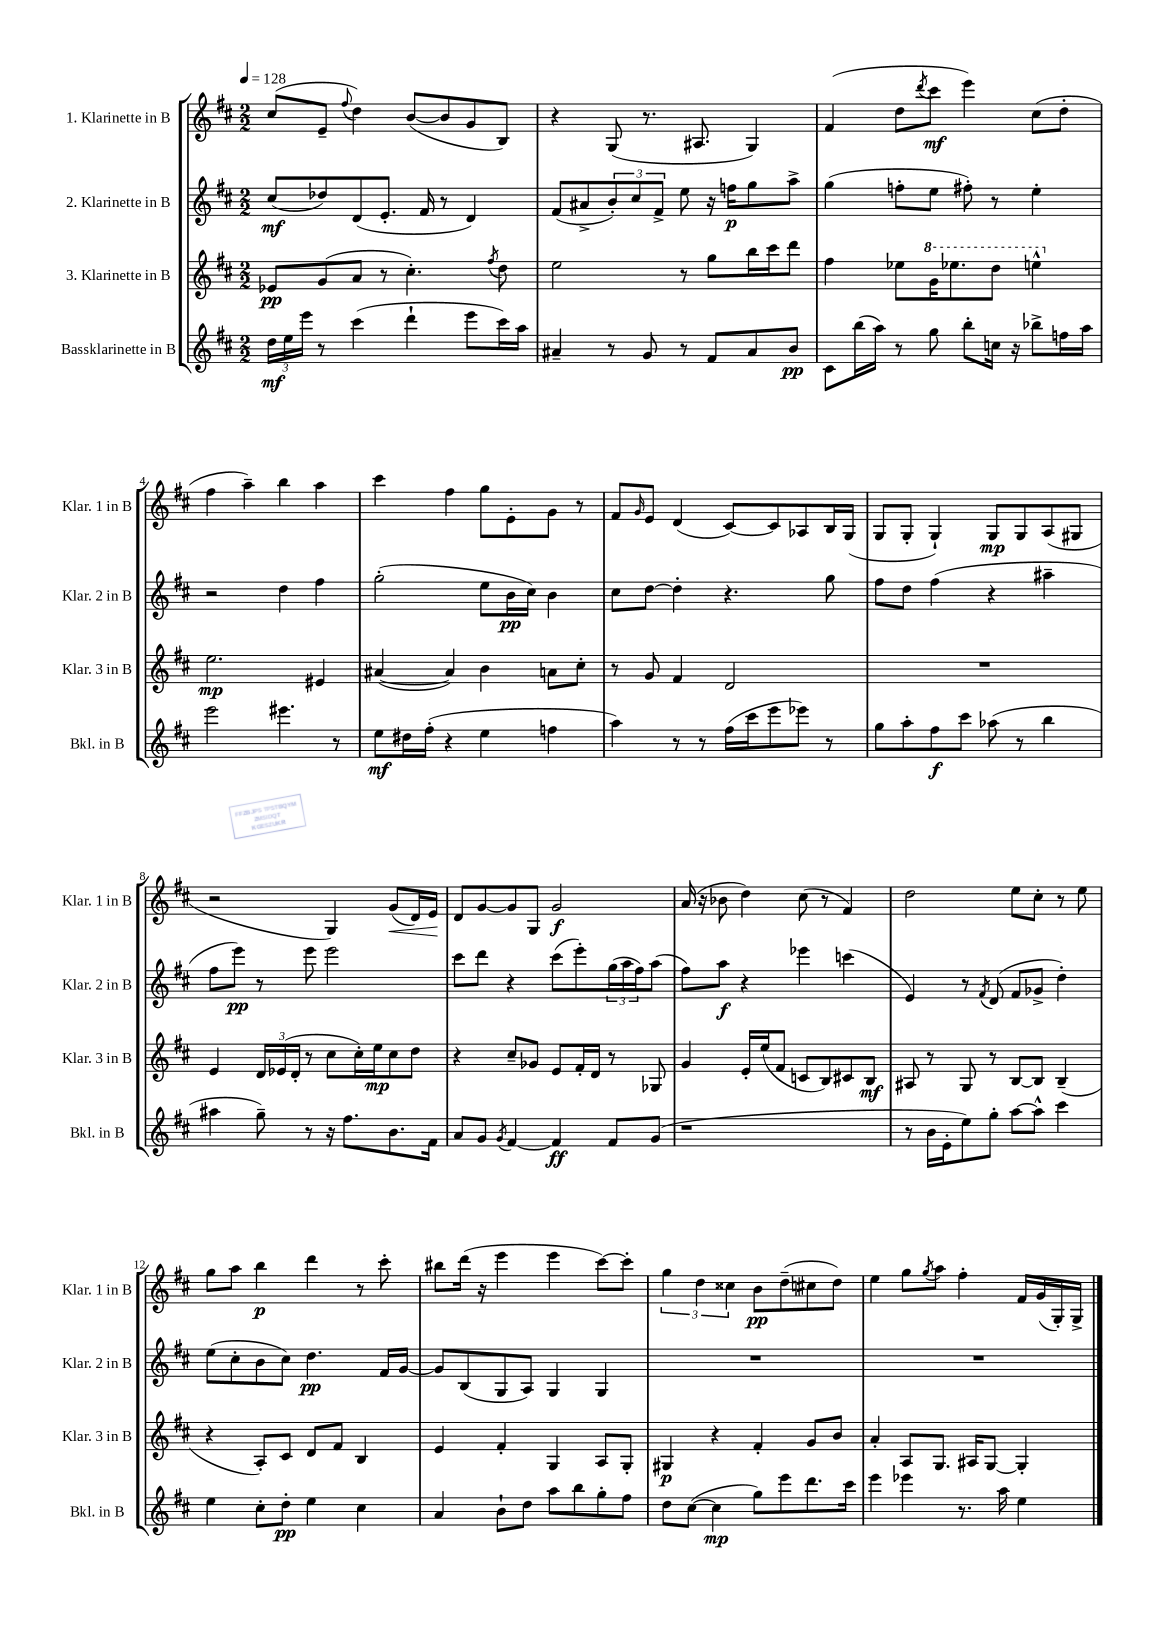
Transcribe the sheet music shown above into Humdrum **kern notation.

**kern	**kern	**kern	**kern
*staff4	*staff3	*staff2	*staff1
*clefG2	*clefG2	*clefG2	*clefG2
*k[f#c#]	*k[f#c#]	*k[f#c#]	*k[f#c#]
*M2/2	*M2/2	*M2/2	*M2/2
*MM128	*MM128	*MM128	*MM128
24dd\LL	8e-/L	(8cc#/L	(8cc#/L
24ee\	.	.	.
24eee\JJ	.	.	.
8r	(8g/	8dd-/)	8e~/J
.	.	.	8qqff#/
(4ccc#\	8a/J	(8d/	4dd\)
.	8r	8.e'/J	.
4ddd`\	4.cc#'\)	.	([8b/L
.	.	16f#/	.
.	.	8r	8b/]
8eee\L	.	4d/)	8g/
.	8qff#/	.	.
16ccc#\L)	8dd\	.	8B/J)
16aa\JJ	.	.	.
=	=	=	=
4a#~/	2ee\	(8f#/L	4r
.	.	8a#^/	.
8r	.	12b'/)	(8G/
.	.	12cc#/	.
8g/	.	.	8.r
.	.	12f#^/J	.
8r	8r	8ee\	.
.	.	.	8.A#/
8f#/L	8gg\L	16r	.
.	.	16ff\LK	.
8a#/	16bb\L	8gg\	4G/)
.	16ccc#\J	.	.
8b/J	8ddd\J	8aa^\J	.
=	=	=	=
8c#\L	4ff#\	(4gg\	(4f#/
(16bb\L	.	.	.
16aa\JJ)	.	.	.
8r	8ee-\L	8ff'\L	8dd\L
.	.	.	8qddd/
8gg\	16gg\K	8ee\J	8ccc#\J
.	8.eee-\	.	.
8bb'\L	.	8ff#'\)	4eee\)
16cc\Jk	8ddd\J	8r	.
16r	.	.	.
8bb-^\L	4eee^^\	4ee'\	(8cc#\L
16ff\L	.	.	8dd'\J
16aa\JJ	.	.	.
=	=	=	=
2eee\	2.ee\	2r	4ff#\
.	.	.	4aa~\)
4.eee#\	.	4dd\	4bb\
.	4e#/	4ff#\	4aa\
8r	.	.	.
=	=	=	=
8ee\L	([4a#/	(2gg'\	4ccc#\
16dd#\L	.	.	.
(16ff#'\JJ	.	.	.
4r	4a#/])	.	4ff#\
4ee\	4b\	8ee\L	8gg\L
.	.	16b\L	8e'\
.	.	16cc#\JJ)	.
4ff\	8a\L	4b\	8g\J
.	8cc#'\J	.	8r
=	=	=	=
4aa\)	8r	8cc#\L	8f#/L
.	.	.	16qqg/
.	8g/	[8dd\J	8e/J
8r	4f#/	4dd'\]	(4d/
8r	.	.	.
(16ff#\LL	2d/	4.r	[8c#/L)
16ccc#\J	.	.	.
8eee\	.	.	8c#/]
8eee-\J)	.	.	8A-/
8r	.	8gg\	16B/L
.	.	.	(16G/JJ
=	=	=	=
8gg\L	1r	8ff#\L	8G/L
8aa'\	.	8dd\J	8G'/J
8ff#\	.	(4ff#\	4G`/)
8ccc#\J	.	.	.
(8aa-\	.	4r	8G/L
8r	.	.	8G/
4bb\	.	4aa#~\	(8A/
.	.	.	8G#/J
=	=	=	=
4aa#\	4e/	8ff#\L	2r
.	.	8eee\J)	.
8gg~\)	24d/LL	8r	.
.	(24e-/	.	.
.	24d'/JJ	.	.
8r	8r	8eee\	.
16r	8cc#\L	2eee\	4G/)
8.ff#\L	.	.	.
.	16cc#'\L)	.	.
.	16ee\J	.	.
8.b\	8cc#\	.	(8g/L
.	8dd\J	.	16d/L)
16f#\Jk	.	.	16e/JJ
=	=	=	=
8a/L	4r	8ccc#\L	8d/L
8g/J	.	8ddd\J	[8g/
8qg/	.	.	.
[4f#/	8cc#~/L	4r	8g/]
.	8g-/J	.	8G/J
4f#/]	8e/L	(8ccc#\L	2g/
.	16f#'/L	8eee'\)	.
.	16d/JJ	.	.
8f#/L	8r	(24gg\L	.
.	.	24aa\	.
.	.	24ff#\J)	.
(8g/J	8G-/	(8aa\J	.
=	=	=	=
1r	4g/	8ff#\L)	(16a/
.	.	.	16r
.	.	8aa\J	8b-\
.	16e'/LL	4r	4dd\)
.	(16ee/J	.	.
.	8f#/J	.	.
.	8c/L	4eee-\	(8cc#\
.	8B/)	.	8r
.	8c#/	(4ccc\	4f#/)
.	8B/J	.	.
=	=	=	=
8r	8A#/	4e/)	2dd\
16b\LL	8r	.	.
16e'\J	.	.	.
8ee\)	8G/	8r	.
.	.	8qf#/	.
8gg'\J	8r	(8d/	.
[8aa\L	[8B/L	8f#/L	8ee\L
8aa^^\]J	8B/]J	8g-^/J	8cc#'\J
4ccc#\	(4B~/	4dd'\)	8r
.	.	.	8ee\
=	=	=	=
4ee\	4r	(8ee\L	8gg\L
.	.	8cc#'\	8aa\J
8cc#'\L	8A'/L)	8b\	4bb\
8dd'\J	8c#/J	8cc#\J)	.
4ee\	8d/L	4.dd\	4ddd\
.	8f#/J	.	.
4cc#\	4B/	.	8r
.	.	16f#/LL	8ccc#'\
.	.	[16g/JJ	.
=	=	=	=
4a/	4e/	8g/]L	8bb#\L
.	.	(8B/	(16ddd\Jk
.	.	.	16r
8b`\L	4f#'/	8G/	4eee\
8dd\J	.	8A/J)	.
8aa\L	4G/	4G/	4eee\
8bb\	.	.	.
8gg'\	8A/L	4G/	[8ccc#\L)
8ff#\J	8G'/J	.	8ccc#'\]J
=	=	=	=
8dd\L	4G#/	1r	6gg\
([8cc#\J	.	.	.
.	.	.	6dd\
4cc#\]	4r	.	.
.	.	.	6cc##\
8gg\L)	4f#'/	.	8b\L
8eee\	.	.	(8dd~\
8.ddd\	8g/L	.	8cc#\
.	8b/J	.	8dd\J)
16ccc#\Jk	.	.	.
=	=	=	=
4eee\	4a'/	1r	4ee\
4eee-\	8A/L	.	8gg\L
.	.	.	8qgg/
.	8.G/J	.	8aa\J
8.r	.	.	4ff#'\
.	16A#/LK	.	.
.	[8G/J	.	.
16aa\	.	.	.
4ee\	4G'/]	.	16f#/LL
.	.	.	(16g/
.	.	.	16G'/)
.	.	.	16G^/JJ
==	==	==	==
*-	*-	*-	*-
